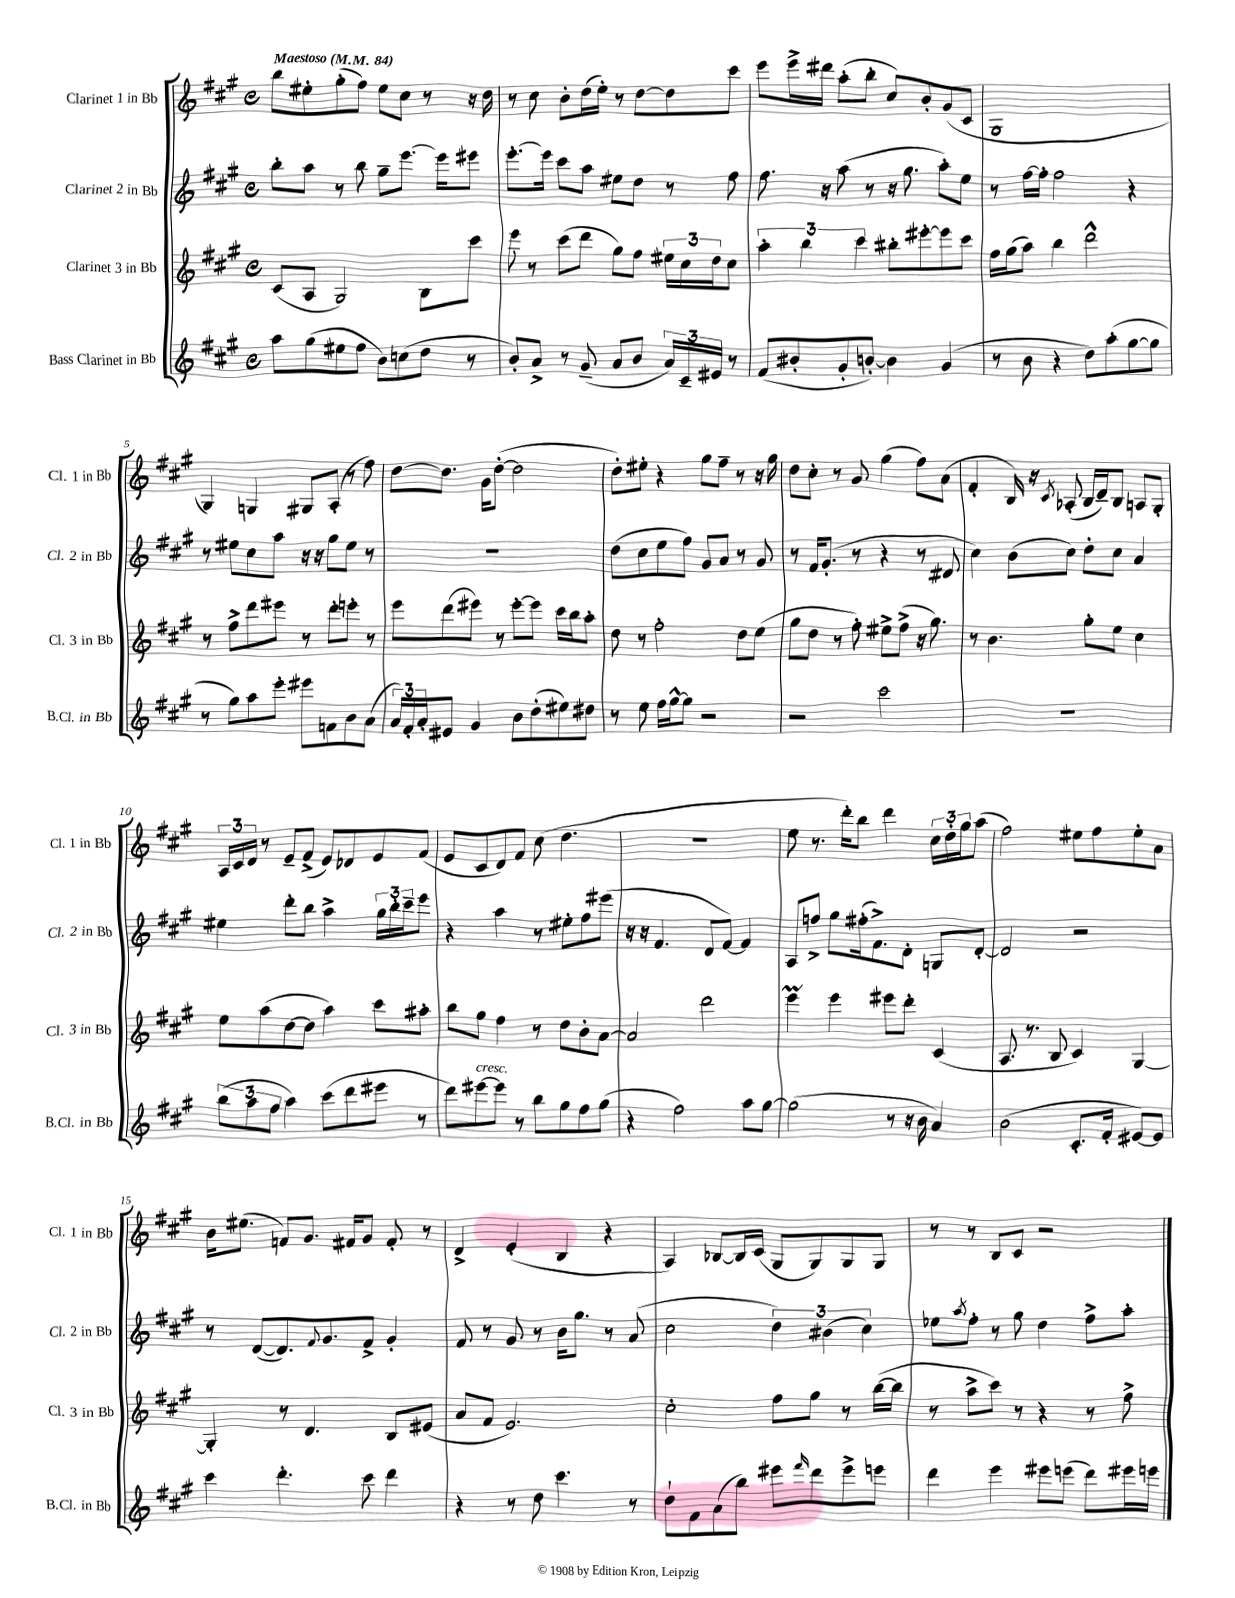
<<
\new StaffGroup <<
\new Staff = "s0" \with { instrumentName = "Clarinet 1 in Bb" shortInstrumentName = "Cl. 1 in Bb" } {
    \clef treble \key a \major \defaultTimeSignature \time 4/4 \tempo "Maestoso" 4 = 84
    b''8 eis''8-. gis''8-.( fis''8) eis''8 cis''8 r8 r16 d''16 |
    r8 cis''8 b'8-. d''16( e''16-.) r8 d''8~ d''8 cis'''8 |
    e'''8 e'''16-> dis'''16 a''8-.( b''8-. cis''8) b'8-. gis'8( cis'8 |
    gis1 |
    gis4) g4 gis8 a8-.( r8 fis''8) |
    d''8~ d''8. gis'16 d''8~-.( d''2 |
    d''8-.) eis''8-. r4 gis''8 fis''8-- r8 r16 gis''16 |
    d''8 cis''8-. r8 gis'8 gis''4( fis''8) a'8( |
    fis'4-. b16) r16 \acciaccatura { cis'8 } aes8-.( b16 d'16--) b8 a8 gis8-. |
    \tuplet 3/2 { a16 cis'16 d'16 } r8 e'8-- fis'8->( e'8) des'8 e'8 fis'8( |
    e'8 cis'8 d'8) fis'8 cis''8( d''4. |
    r1 |
    e''8 r8. d'''16-.) b''8 d'''4 \tuplet 3/2 { cis''16 d''16-. gis''16 } a''8( |
    fis''2) eis''8 fis''8 eis''8-. a'8 |
    b'16 eis''8.( f'8) gis'8. fis'16 gis'8 fis'8-. r8 |
    d'4-> e'4-.( b4 r4 |
    a4) bes8~ bes16 cis'16( gis8 gis8) gis8 gis8 |
    r8 r8 b8 cis'8 r2 \bar "|." |
}
\new Staff = "s1" \with { instrumentName = "Clarinet 2 in Bb" shortInstrumentName = "Cl. 2 in Bb" } {
    \clef treble \key a \major \defaultTimeSignature \time 4/4
    b''8-. a''8 r8 b''8 gis''8-- e'''8.~ e'''16 eis'''8 |
    e'''8.~-. e'''16 cis'''8 a''8 eis''8 d''8 r8 fis''8 |
    fis''8. r16 a''8( r8 r16 gis''8. a''8-.) e''8 |
    r8 fis''16~ fis''16-. fis''2 r4 |
    r8 eis''8 cis''8 a''8 r16 r16 gis''8 eis''8 r8 |
    r1 |
    d''8( cis''8 e''8 fis''8) gis'8 a'8 r8 gis'8 |
    r8 fis'16 gis'8.-.( r8 r4 r8 dis'8 |
    cis''4) b'8( cis''8) d''8-. cis''8 a'4 |
    eis''4 d'''8-. b''8 a''4-> \tuplet 3/2 { gis''16 b''16-. cis'''16-- } e'''8 |
    r4 a''4 r8 eis''8-. fis''8 eis'''8( |
    r16 r16 fis'4. d'8 fis'8~) fis'4 |
    a8 f''8-> gis''8 fis''16-.( fis'8.->) d'8-. g8 d'8~-. |
    d'2 r2 |
    r8 d'8~( d'8.) \appoggiatura { fis'8 } gis'8. fis'8-> gis'4-. |
    fis'8 r8 gis'8 r8 b'16 gis''8. r8 a'8( |
    cis''2 \tuplet 3/2 { d''4) bis'4( cis''4) } |
    ees''8 \acciaccatura { a''8 } fis''8-. r8 gis''8 d''4 fis''8-> a''8-. \bar "|." |
}
\new Staff = "s2" \with { instrumentName = "Clarinet 3 in Bb" shortInstrumentName = "Cl. 3 in Bb" } {
    \clef treble \key a \major \defaultTimeSignature \time 4/4
    cis'8( a8 gis2) b8 cis'''8 |
    e'''8 r8 cis'''8( d'''8 gis''8) fis''8 \tuplet 3/2 { eis''16 cis''16 d''16 } cis''8 |
    \tuplet 3/2 { a''4-. b''4 cis'''4 } bis''8-. eis'''8~-. eis'''8 cis'''8 |
    fis''16 gis''16( a''8) b''4 d'''2-^ |
    r8 fis''8-> d'''8 eis'''8 r8 d'''8-. e'''8-. r8 |
    e'''8 d'''8( eis'''8) r8 eis'''8~-. eis'''8 cis'''16 b''16 a''8-. |
    d''8 r8 fis''2-. d''8 e''8( |
    gis''8 d''8 r8 fis''8-.) eis''8-> fis''8->( r16 gis''8.) |
    r8 b'4. gis''8-. e''8 cis''4 |
    e''8 a''8( d''8~ d''8 a''4) cis'''8 ais''8-. |
    b''8 gis''8 fis''4 r8 d''8 b'8-. a'8~ |
    a'2 d'''2 |
    e'''4\prall e'''4 eis'''8 d'''8-. cis'4( |
    a8. r8. b8 cis'4) gis4~ |
    gis4-. r8 d'4. b8 eis'8( |
    a'8 fis'8 e'2.) |
    cis''2-. fis''8 gis''8 r8 b''16~( b''16 |
    r8 a''8-> cis'''8) r8 r4 r8 fis''8-> \bar "|." |
}
\new Staff = "s3" \with { instrumentName = "Bass Clarinet in Bb" shortInstrumentName = "B.Cl. in Bb" } {
    \clef treble \key a \major \defaultTimeSignature \time 4/4
    a''8 gis''8( eis''8 fis''8 b'8) c''8( d''8 r8 |
    b'8-.) a'8-> r8 gis'8--( a'8 b'8 \tuplet 3/2 { a'16) cis'16-- eis'16 } r8 |
    fis'8( bis'8-. gis'8-. b'8~-.) b'4 gis'4( |
    r8 b'8 r4 d''8) a''8-.( gis''8~ gis''8 |
    r8 gis''8) a''8 e'''8-. eis'''8 f'8 b'8 a'8( |
    \tuplet 3/2 { a'16) fis'16-. a'16-. } eis'8 gis'4 b'8 d''8-.( eis''8) dis''8 |
    r8 e''8 fis''16 gis''16~-^ gis''8 r2 |
    r2 cis'''2 |
    R1 |
    \tuplet 3/2 { b''8( a''8 fis''8 } a''4) cis'''8( d'''8 eis'''8 r8 |
    d'''8) eis'''8~^\markup { \italic "cresc." } eis'''8 r8 b''8 gis''8 fis''8 gis''8( |
    r4 fis''2) a''8 gis''8~ |
    gis''2( r8 r16 b'16 a'4) |
    b'2( cis'8.-. fis'16-. eis'8~) eis'8 |
    cis'''4 d'''4.-. cis'''8 d'''4 |
    r4 r8 d''8 cis'''4. r8 |
    d''8-! fis'8 a'8( b''8) eis'''8 \grace { fis'''16 } d'''8 eis'''8-> e'''8 |
    d'''4 e'''4 eis'''8 e'''8( d'''8) eis'''16 e'''16 \bar "|." |
}
>>
>>
